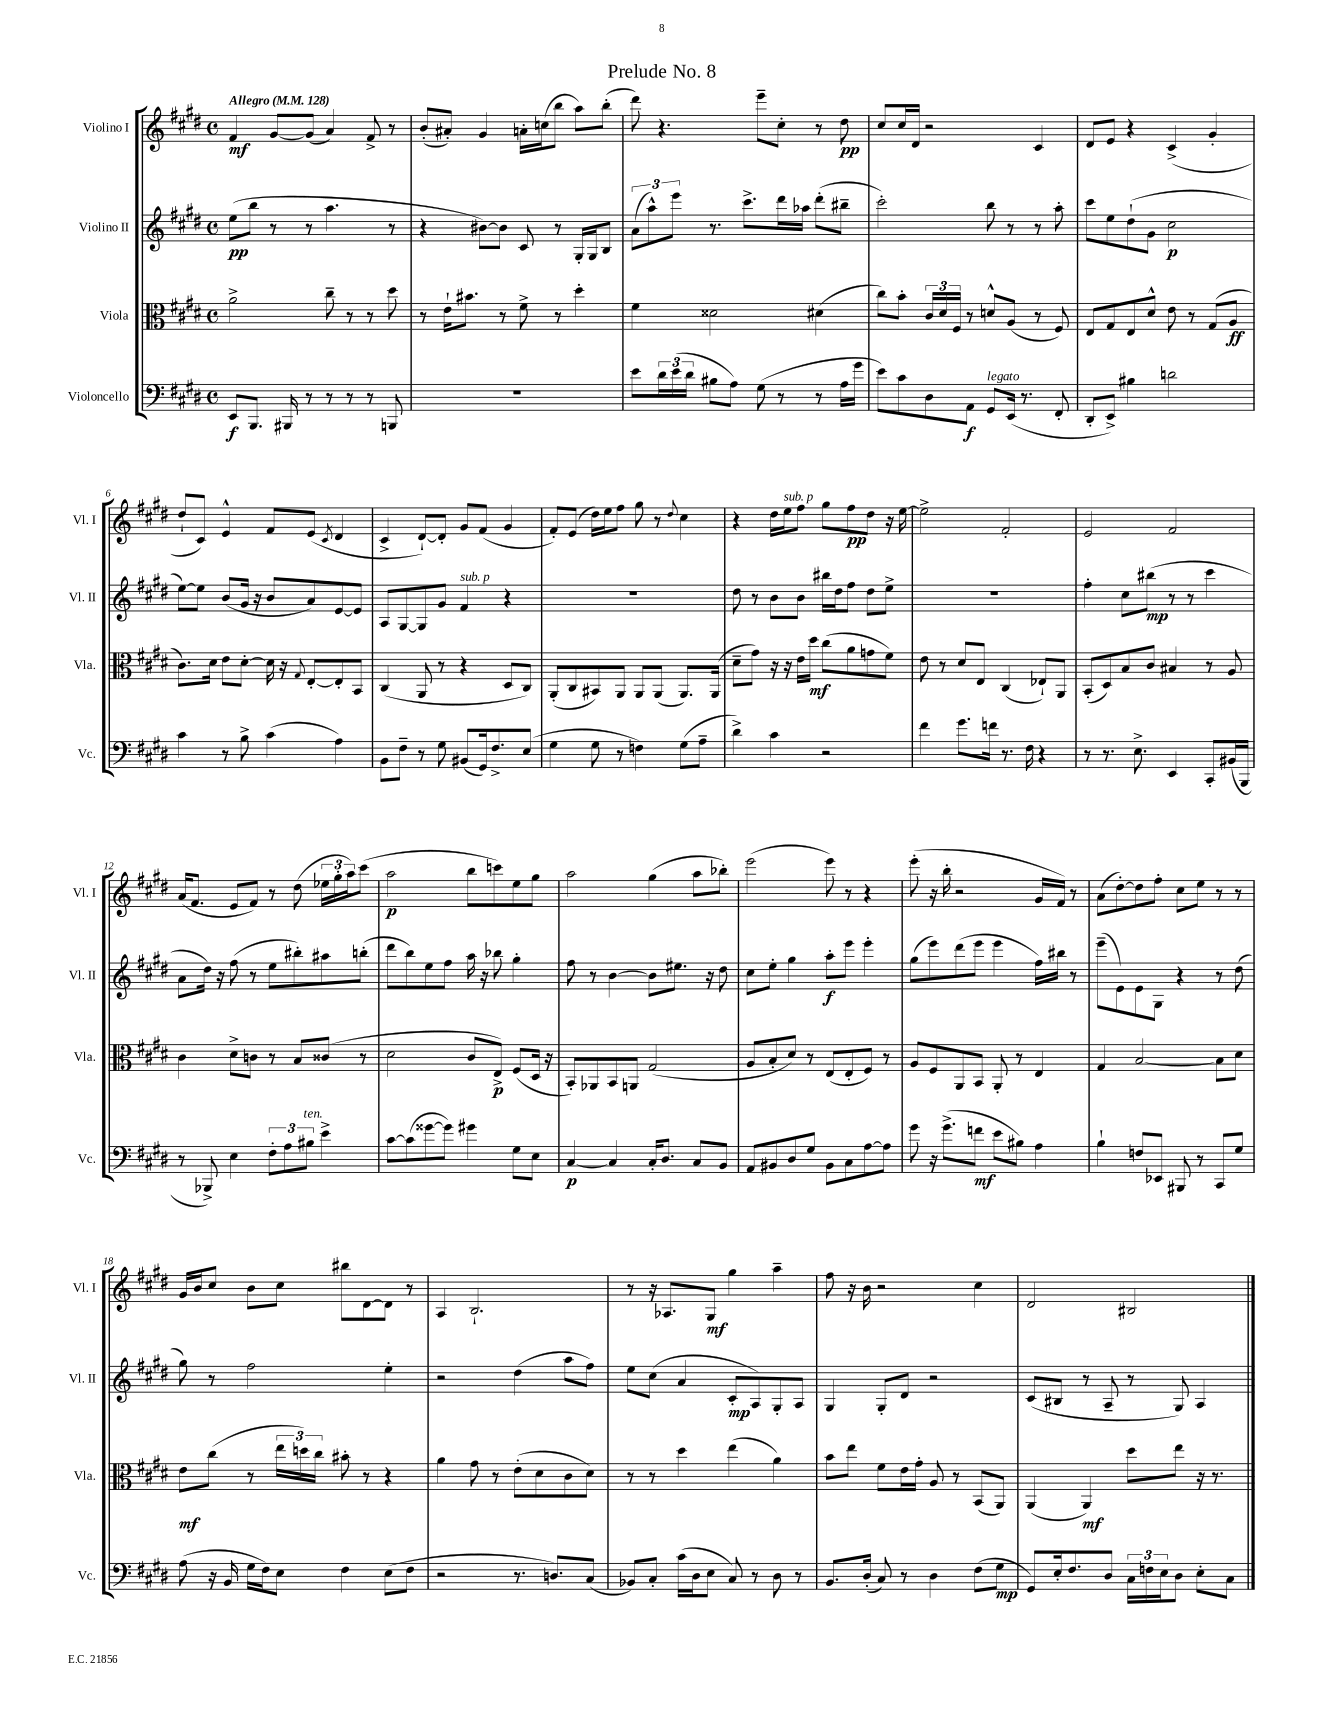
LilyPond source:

\header { title = "Prelude No. 8" }
<<
\new StaffGroup <<
\new Staff = "s0" \with { instrumentName = "Violino I" shortInstrumentName = "Vl. I" } {
    \clef treble \key e \major \defaultTimeSignature \time 4/4 \tempo "Allegro" 4 = 128
    fis'4\mf gis'8~ gis'8( a'4) fis'8-> r8 |
    b'8-.( ais'8-.) gis'4 a'16-. c''16( b''8 a''8) b''8-.( |
    dis'''8) r4. e'''8-- cis''8-. r8 dis''8\pp |
    cis''8 cis''16 dis'16 r2 cis'4 |
    dis'8 e'8 r4 cis'4->( gis'4-. |
    dis''8-! cis'8) e'4-^ fis'8 e'8( \acciaccatura { cis'8 } dis'4 |
    cis'4-> dis'8~-!) dis'8-. gis'8 fis'8( gis'4 |
    fis'8-.) e'8( dis''16) e''16 fis''8 gis''8 r8 \appoggiatura { dis''8 } cis''4 |
    r4 dis''16 e''16^\markup { \italic "sub. p" } fis''8 gis''8 fis''8\pp dis''8 r16 e''16~ |
    e''2-> fis'2-. |
    e'2 fis'2 |
    a'16( fis'8. e'8 fis'8) r8 dis''8( \tuplet 3/2 { ees''16 gis''16-. a''16) } cis'''8( |
    a''2\p b''8 c'''8) e''8 gis''8 |
    a''2 gis''4( a''8 bes''8-.) |
    e'''2( e'''8) r8 r4 |
    e'''8-.( r16 b''16-. r2 gis'16 fis'16) r8 |
    a'8( dis''8~-.) dis''8 fis''8-. cis''8 e''8 r8 r8 |
    gis'16 b'16 cis''8 b'8 cis''8 bis''8 dis'8~ dis'8 r8 |
    a4 b2.-! |
    r8 r16 aes8. gis8\mf gis''4 a''4-- |
    fis''8 r16 b'16 r2 cis''4 |
    dis'2 bis2 \bar "|." |
}
\new Staff = "s1" \with { instrumentName = "Violino II" shortInstrumentName = "Vl. II" } {
    \clef treble \key e \major \defaultTimeSignature \time 4/4
    e''8\pp( b''8 r8 r8 a''4. r8 |
    r4 bis'8~) bis'8 cis'8 r8 gis16-. gis16 b8 |
    \tuplet 3/2 { a'8( a''8-^) e'''8 } r8. cis'''8.-> dis'''16 aes''16 dis'''8-.( bis''8-- |
    cis'''2-.) b''8 r8 r8 a''8-. |
    cis'''8 e''8 dis''8-!( gis'8 cis''2\p |
    e''8~) e''8 b'8( gis'16 r16 b'8 a'8) e'8~ e'8 |
    a8 gis8~ gis8 gis'8 fis'4^\markup { \italic "sub. p" } r4 |
    r1 |
    dis''8 r8 b'8 b'8 bis''16 dis''16 fis''8 dis''8 e''8-> |
    r1 |
    fis''4-. cis''8 bis''8\mp( r8 r8 cis'''4 |
    a'8 dis''16) r16 fis''8( r8 e''8 bis''8-.) ais''8 b''8-.( |
    dis'''8 b''8) e''8 fis''8 a''16 r16 bes''8 gis''4-. |
    fis''8 r8 b'4~ b'8 eis''8. r16 dis''8 |
    cis''8 e''8-. gis''4 a''8-.\f e'''8 e'''4-. |
    gis''8( e'''8) dis'''8( e'''8 e'''4 fis''16) bis''16 r8 |
    e'''8--( e'8) e'8 gis8 r4 r8 dis''8( |
    gis''8) r8 fis''2 e''4-. |
    r2 dis''4( a''8 fis''8) |
    e''8 cis''8( a'4 cis'8-.\mp a8) gis8-. a8 |
    gis4 gis8-. dis'8 r2 |
    cis'8( bis8 r8 a8-- r8 gis8) a4 \bar "|." |
}
\new Staff = "s2" \with { instrumentName = "Viola" shortInstrumentName = "Vla." } {
    \clef alto \key e \major \defaultTimeSignature \time 4/4
    a'2-> cis''8-- r8 r8 dis''8 |
    r8 e'16-! bis'8. r8 fis'8-> r8 dis''4-. |
    fis'4 disis'2 dis'4( |
    cis''8) b'8-. \tuplet 3/2 { cis'16 dis'16 fis16 } r8 d'8-^ a8( r8 fis8) |
    e8 gis8 e8 dis'8-^ e'8 r8 gis8( a8\ff |
    cis'8.) dis'16 e'8 dis'8~-. dis'16 r16 \appoggiatura { gis8 } e8~-. e8-. b,8 |
    cis4( a,8 r8 r4 dis8 cis8) |
    a,8-.( cis8 bis,8) a,8 a,8 a,8( a,8.) a,16( |
    dis'8-- gis'8) r16 r16 e'16 dis''16\mf cis''8( a'8 g'8 fis'8) |
    e'8 r8 dis'8 e8 cis4( ees8-!) a,8 |
    b,8-.( dis8) b8 cis'8 bis4 r8 a8 |
    cis'4 dis'8-> c'8 r8 b8 cisis'8( r8 |
    dis'2 cis'8 e8->\p) fis8( dis16 r16 |
    b,8-.) aes,8 b,8 a,8 gis2( |
    a8 b8-. dis'8) r8 e8( e8-. fis8) r8 |
    a8 fis8 a,8 b,8 a,8-. r8 e4 |
    gis4 b2~ b8 dis'8 |
    e'8\mf cis''8( r8 \tuplet 3/2 { e''16 d''16) cis''16 } bis'8-. r8 r4 |
    a'4 gis'8 r8 e'8-.( dis'8 cis'8 dis'8) |
    r8 r8 dis''4 e''4( a'4) |
    b'8 e''8 fis'8 e'16 gis'16-. a8 r8 b,8( a,8) |
    a,4( a,4\mf) dis''8 e''8 r16 r8. \bar "|." |
}
\new Staff = "s3" \with { instrumentName = "Violoncello" shortInstrumentName = "Vc." } {
    \clef bass \key e \major \defaultTimeSignature \time 4/4
    e,8\f b,,8. bis,,16 r8 r8 r8 r8 b,,8 |
    R1 |
    e'8 \tuplet 3/2 { dis'16 e'16( dis'16 } bis8 a8) gis8( r8 r8 a16 gis'16 |
    e'8) cis'8 dis8 a,8\f gis,8^\markup { \italic "legato" } e,16( r8. fis,8-. |
    dis,8-. e,8->) bis4 d'2 |
    cis'4 r8 b8-> cis'4( a4) |
    b,8 fis8-- r8 gis8 bis,8( gis,16) fis8.-> e8( |
    gis4 gis8 r8 f4) gis8( a8-- |
    dis'4->) cis'4 r2 |
    fis'4 gis'8. f'16 r8. fis16 r4 |
    r8 r8. e8.-> e,4 cis,8-. bis,16( b,,16 |
    r8 bes,,8->) e4 \tuplet 3/2 { fis8-. a8 bis8^\markup { \italic "ten." } } e'4-> |
    cis'8~ cis'8( gisis'8~ gisis'8) gis'4 gis8 e8 |
    cis4~\p cis4 cis16-. dis8. cis8 b,8 |
    a,8 bis,8 dis8 gis8 bis,8 cis8 a8~ a8 |
    gis'8 r16 gis'8.->( f'8\mf e'8 bis8) a4 |
    b4-! f8 ees,8 bis,,8 r8 cis,8 gis8 |
    a8( r16 b,16 gis16 fis16) e8 fis4 e8( fis8 |
    r2 r8. d8.) cis8( |
    bes,8) cis8-. cis'16( dis16 e8 cis8) r8 dis8 r8 |
    b,8. dis16-.( cis8) r8 dis4 fis8( gis8\mp |
    gis,8) e16-. fis8. dis8 \tuplet 3/2 { cis16 f16 e16 } dis8 e8-. cis8 \bar "|." |
}
>>
>>
